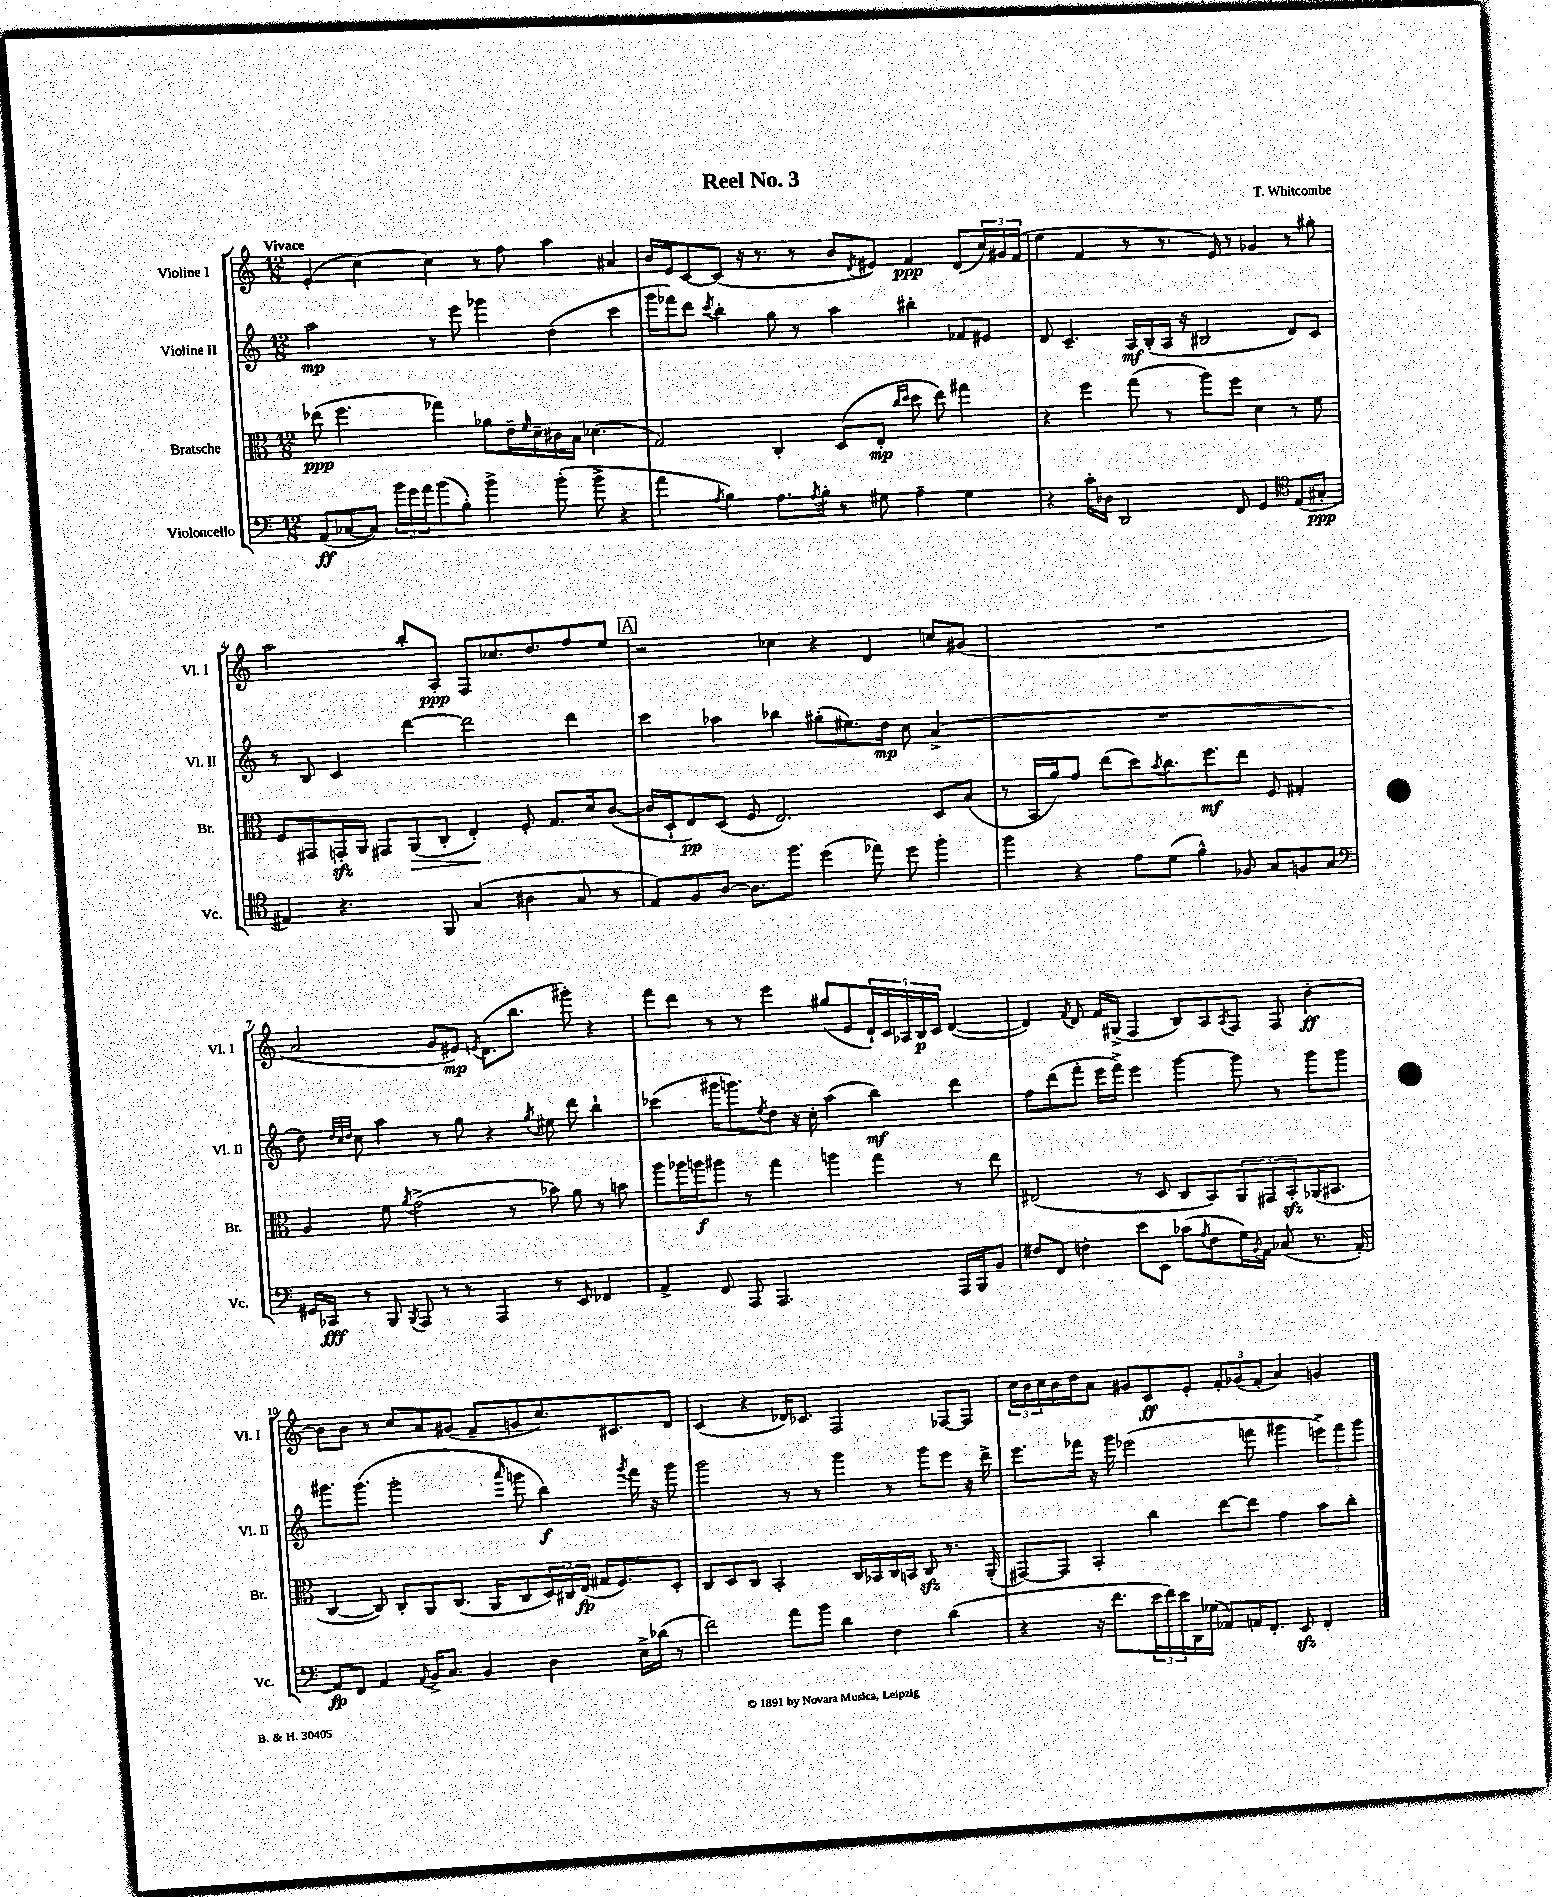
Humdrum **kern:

**kern	**kern	**kern	**kern
*staff4	*staff3	*staff2	*staff1
*clefF4	*clefC3	*clefG2	*clefG2
*k[]	*k[]	*k[]	*k[]
*M12/8	*M12/8	*M12/8	*M12/8
(8AA	(8ee-	2aa	(4e'
[8C-	4.ff	.	.
8C-])	.	.	[4cc)
24b	.	.	.
24g	.	.	.
24a	.	.	.
(8b	4gg-)	8r	4cc]
8B')	.	8eee	.
4b^	8a-	4ggg-	8r
.	16e~	.	8ff
.	16qqf	.	.
.	16d~	.	.
(8b'	16c#	(4dd	4aa
.	16B	.	.
8b^	(4.d-	.	.
4r	.	4ccc	4a#
=	=	=	=
4a	2G)	16ggg	16b
.	.	16fff-)	16e
.	.	8ddd	[8c
8qA	.	8qccc	.
4B)	.	4bb'	(8c]
.	.	.	16r
.	.	.	8.r
8.A	4C'	8gg	.
.	.	8r	8r
8qA	.	.	.
16B'	.	.	.
8r	(8D	4aa	8b
.	.	.	8qd
8G#	8E'	.	8e#)
.	16qqcc	.	.
.	16qqdd	.	.
4A~	8dd	4bb#'	4f
.	8ee)	.	.
4G#	4gg#	8f-	(8d
.	.	8e#	24cc)
.	.	.	24g#
.	.	.	(24f
=	=	=	=
4r	4r	8d	4ee
.	.	4.c~	.
16c'	4ff	.	4f
16D-	.	.	.
2DD	.	.	.
.	(8gg	16A	8r
.	.	(16B'	.
.	8r	16A	8.r
.	.	16r	.
.	8aa)	2B#	.
.	.	.	16e)
8FF	8ff	.	8r
4GG	4d	.	4g-
*clefC4	*	*	*
(8E	8r	8d)	8r
8G#'	8f	8c	8gg#'
=	=	=	=
4E#)	8F	8r	2aa
.	8GG#	8B	.
4.r	16GG'	4c	.
.	16AA	.	.
.	8GG#	.	.
.	(8AA	[4ddd	8bb'
8FF	8C'	.	8A'
(4G	4E')	2ddd]	8F
.	.	.	8.cc-
4A#	8F'	.	.
.	.	.	8.dd
.	8.G	.	.
8G	.	4ddd	8ff
.	16d	.	.
8r	([8c	.	8ee
=	=	=	=
8E)	16c]	4ccc	2r
.	16D`	.	.
8F	8E)	.	.
[8A	(8D	4aa-	.
8.A]	8F	.	.
.	2.E)	4bb-	4cc-
8.ff	.	.	.
(4dd	.	(8gg#'	4r
.	.	8.ee#)	.
8ee-)	.	.	4d
.	.	16dd	.
8dd	.	8cc	.
4ff'	8D	(4a^	8cc
.	(8B	.	(8g#
=	=	=	=
4ff	8r	1.r	1.r
.	16BB	.	.
.	16a)	.	.
4r	8g	.	.
.	(8ee	.	.
8e	8dd)	.	.
.	8qb	.	.
(8d	8.cc	.	.
4f^^)	.	.	.
.	8.ff	.	.
8F-	8ee	.	.
8G	8F	.	.
8F	4G#'	.	.
8G	.	.	.
=	=	=	=
*clefF4	*	*	*
16GG#	4A	8dd)	2a
16CC-	.	.	.
.	.	32qqdd	.
.	.	32qqcc	.
.	.	32qqdd	.
8r	.	8cc	.
8BBB	8f	4aa	.
8qBBB	8qa	.	.
8AAA	(2g^	.	.
8r	.	8r	8g
8r	.	8gg	8e#)
.	.	.	8qe
4AAA	.	4r	(8.d
.	8r	.	.
.	.	.	8.bb
.	.	8qgg	.
8r	8b-)	8ee#	.
8EE	8a	8ddd	8ggg#')
4FF-	8r	4bb`	4r
.	8b	.	.
=	=	=	=
4AA^	8aa	(4ccc-	8fff
.	16aa-	.	8ddd
.	16aa	.	.
8FF	8aa#	16ggg#	8r
.	.	8.ggg)	.
8AAA	8r	.	8r
.	.	8qee	.
2.AAA	4gg	8dd	4eee
.	.	16r	.
.	.	16cc'	.
.	4aa	(4aa	(8gg#
.	.	.	8e
.	4gg	4bb)	20d`)
.	.	.	20c
.	.	.	20A-
.	.	.	20B
.	.	.	20c
16AAA	8r	4ddd	([4d
16BBB	.	.	.
8BB	8ee	.	.
=	=	=	=
8F#	(2E#	8ff	4d])
8FF	.	(8ddd	.
.	.	.	8qf
4F'	.	8fff'	8d
.	.	16eee	16f
.	.	16fff^)	(16G#^
8e	8r	4eee	4F
8EE	8D	.	.
(8c-	8C	[4ggg	8B)
8qA	.	.	.
8F	8BB)	.	8A
.	.	.	8qA
16G)	12AA	8ggg]	8F
8qBB	.	.	.
16AA	.	.	.
.	12GG#	.	.
(8C-	.	8r	8F
.	12BB'	.	.
8.r	(16AA-	8ggg	[4b'
.	8.BB#	.	.
.	.	8ggg	.
[16AA')	.	.	.
=	=	=	=
8AA]	[4C	8.ggg#	8b]
8FF	.	.	8b
.	.	(8.ggg#	.
4AA	8C])	.	8r
.	8C'	2ggg#'	8cc
8qqAA	.	.	.
16BB^	8AA	.	8a
8.C	.	.	.
.	(8.C	.	(8g#
4BB	.	.	8f~
.	16AA	.	.
.	.	16qqaaa	.
.	8C	8ggg	8g
4D	24D)	4bb)	8.cc)
.	24C#	.	.
.	(24E	.	.
.	16G#	.	.
.	8.F)	.	8.c#
.	.	8qggg	.
16E^	.	16fff	.
(16d-	.	16r	.
8r	8D'	8ggg	8d
=	=	=	=
2f)	8C	2ggg	(4c
.	8D	.	.
.	8C	.	4r
.	2BB'	.	.
8a	.	8r	16d-)
.	.	.	8.c-
8b	.	8r	.
4d	.	4ggg	2F
.	16C	.	.
.	16BB-	.	.
4F	16C	8r	.
.	16BB	.	.
.	8C	8ggg	.
(4d	8.r	8eee	[8F-
.	.	16r	8F-]
.	(16AA'	16ddd^	.
=	=	=	=
4r	[8GG#)	8.eee	24cc
.	.	.	24b
.	.	.	24cc
.	8GG#]	.	16b
.	.	16fff-	16dd
16r	4BB'	16r	8a
8.f	.	16ggg	.
.	.	(2eee-	8g#
24e	4cc	.	8c
24f)	.	.	.
24e	.	.	.
16DD	.	.	8e'
(16G-	.	.	.
8AA-)	[8ee	.	12f'
.	.	.	(12g-
16AA	8ee]	8fff	.
.	.	.	12f'
8.FF'	.	.	.
.	4g	4ggg#	4a)
8EE	.	.	.
4FF'	8b	12eee^)	4g
.	.	12fff	.
.	8cc'	.	.
.	.	12ggg#	.
==	==	==	==
*-	*-	*-	*-
